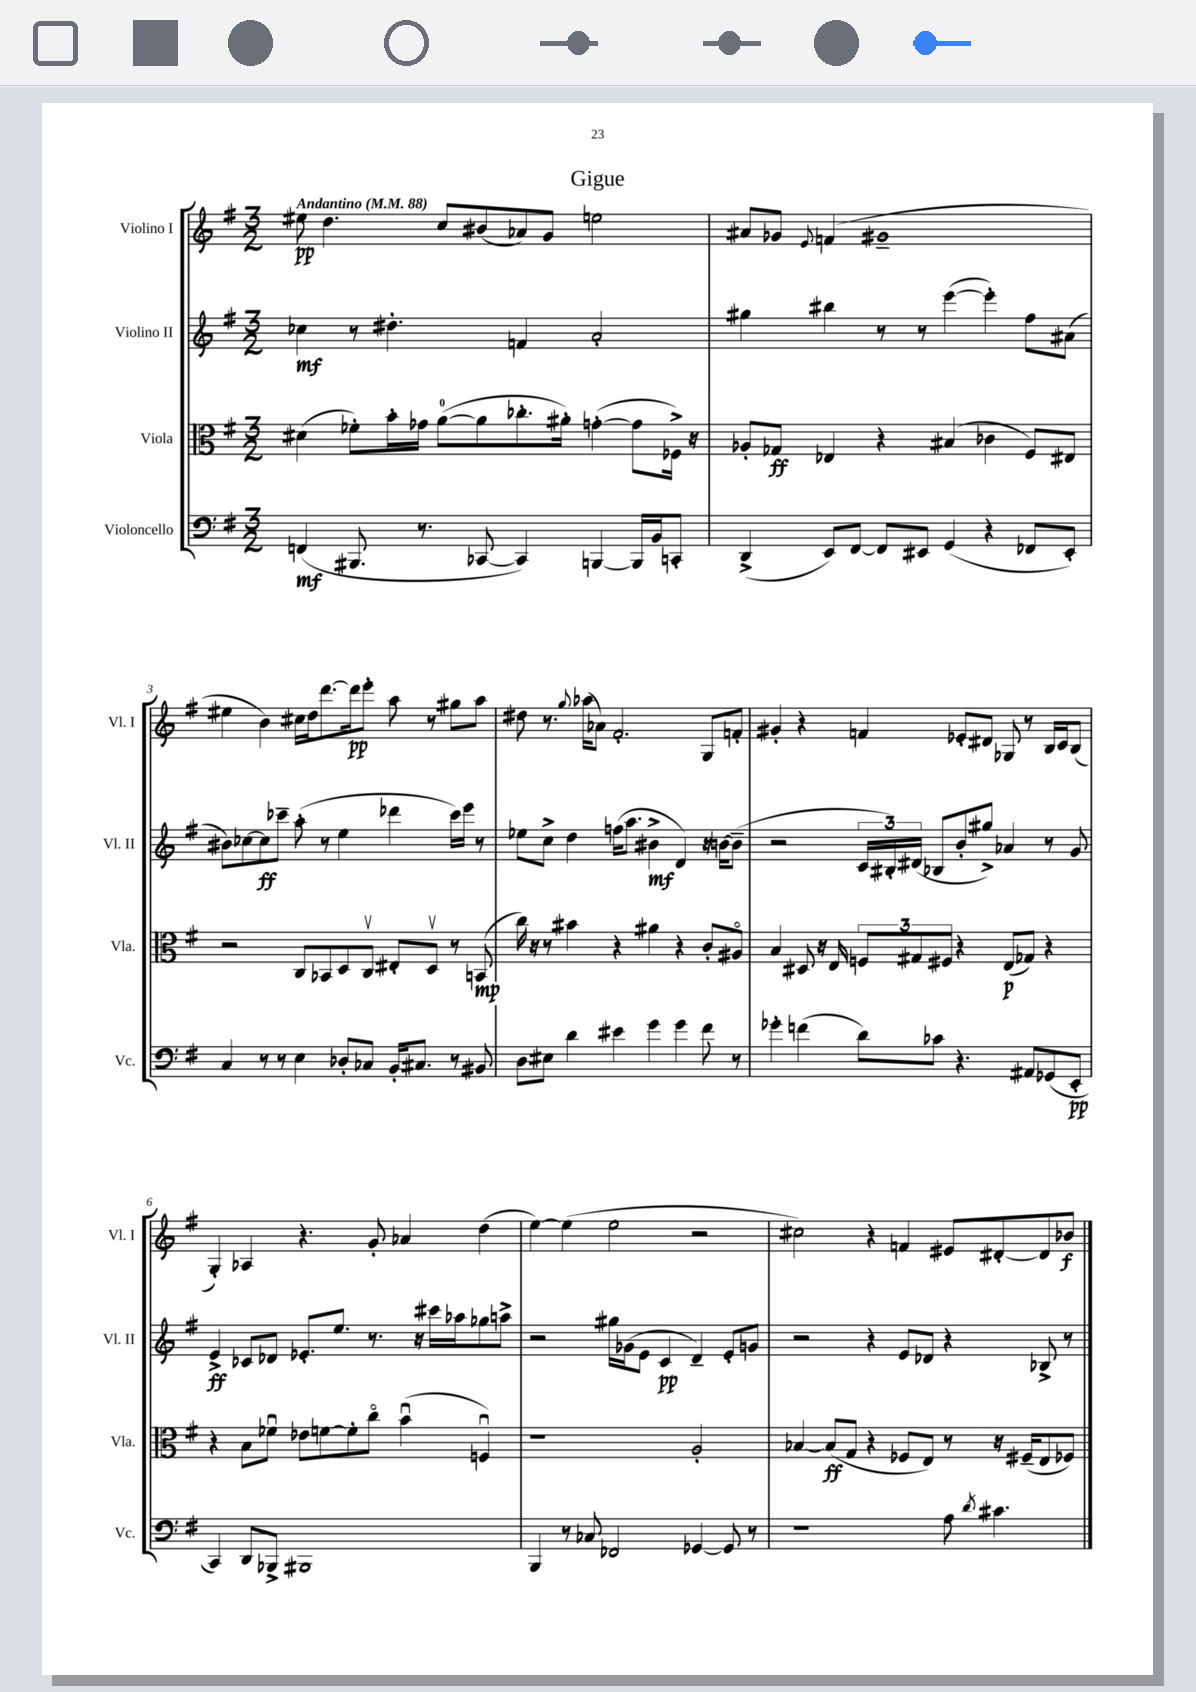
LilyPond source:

\header { title = "Gigue" }
<<
\new StaffGroup <<
\new Staff = "s0" \with { instrumentName = "Violino I" shortInstrumentName = "Vl. I" } {
    \clef treble \key g \major \numericTimeSignature \time 3/2 \tempo "Andantino" 4 = 88
    \autoBeamOff eis''8\pp d''4. c''8[ bis'8( aes'8) g'8] e''2 |
    ais'8[ ges'8] \appoggiatura { e'8 } f'4( gis'1-- |
    eis''4 b'4) cis''16[ d''16 d'''8.~ d'''16\pp e'''8]-. a''8 r8 gis''8[ a''8] |
    dis''8 r8. \appoggiatura { g''8 } aes''16[( aes'8]) fis'2.-. g8[ f'8]-. |
    gis'4-. r4 f'4 ees'8[-. dis'8] ges8 r8 b16[ c'16 b8]( |
    g4-.) aes4 r4. g'8-. aes'4 d''4( |
    e''4~) e''4( e''2 r2 |
    cis''2) r4 f'4 eis'8[ dis'8~-. dis'8 bes'8]\f \bar "|." |
}
\new Staff = "s1" \with { instrumentName = "Violino II" shortInstrumentName = "Vl. II" } {
    \clef treble \key g \major \numericTimeSignature \time 3/2
    \autoBeamOff ces''4\mf r8 dis''4.-. f'4 a'2-. |
    gis''4 bis''4 r8 r8 e'''4~( e'''4-.) fis''8[ ais'8]( |
    bis'8[) ces''8~ ces''8\ff ces'''8]-- a''8-.( r8 e''4 des'''4 ces'''16[) e'''16] r8 |
    ees''8[ c''8]-> d''4 f''16[( a''8.] bis'4->\mf d'4) r16 b'16[~ b'8]--( |
    r2 \tuplet 3/2 { c'16[ bis16-.) dis'16]( } bes8[ b'8-. gis''8]->) aes'4 r8 g'8 |
    e'4->\ff ces'8[ des'8] ees'8.[-. e''8.] r8. r16 cis'''16[ aes''16 ges''8 a''8]-> |
    r2 gis''16[ ges'16( e'8] c'4\pp d'4--) e'8[-. g'8] |
    r2 r4 e'8[ des'8] r4 bes8-> r8 \bar "|." |
}
\new Staff = "s2" \with { instrumentName = "Viola" shortInstrumentName = "Vla." } {
    \clef alto \key g \major \numericTimeSignature \time 3/2
    \autoBeamOff dis'4( fes'8[-.) b'16-. ges'16] a'8[-0~( a'8 ces''8.-. ais'16]-.) g'4~-.( g'8[ fes16]->) r16 |
    aes8[-. ges8]\ff ees4 r4 bis4( ces'4 fis8[) eis8] |
    r2 c8[ bes,8 d8 c8]\upbow eis8[-. d8]\upbow r8 b,8\mp( |
    c''16) r16 r8 bis'4 r4 ais'4 r4 c'8[-. ais8]\flageolet |
    b4 dis8 r16 e16 \tuplet 3/2 { f8[ gis8 fis8] } r4 e8[\p( ges8]) r4 |
    r4 b8[ fes'8]\downbow ees'8[ f'8~ f'8-. c''8]\flageolet b'4\downbow( f4\downbow) |
    r1 a2-. |
    bes4~ bes8[\ff( g8] r4 fes8[ e8]) r8 r16 fis16[--( e8 fes8]) \bar "|." |
}
\new Staff = "s3" \with { instrumentName = "Violoncello" shortInstrumentName = "Vc." } {
    \clef bass \key g \major \numericTimeSignature \time 3/2
    \autoBeamOff f,4\mf( bis,,8. r8. ces,8~ ces,4) b,,4~ b,,16[ b,16 c,8]-. |
    d,4->( e,8[) fis,8]~ fis,8[ eis,8] g,4( r4 fes,8[ eis,8]-.) |
    c4 r8 r8 e4 des8[-. ces8] b,16[-. cis8.] r8 bis,8 |
    d8[ eis8] d'4 eis'4 g'4 g'4 fis'8 r8 |
    ges'4-. f'4( d'8[) ces'8] r4. ais,8[ ges,8( e,8]-.\pp |
    c,4) d,8[ bes,,8]-> bis,,1 |
    b,,4 r8 ces8 fes,2 ges,4~ ges,8 r8 |
    r1 a8 \acciaccatura { d'8 } cis'4. \bar "|." |
}
>>
>>
